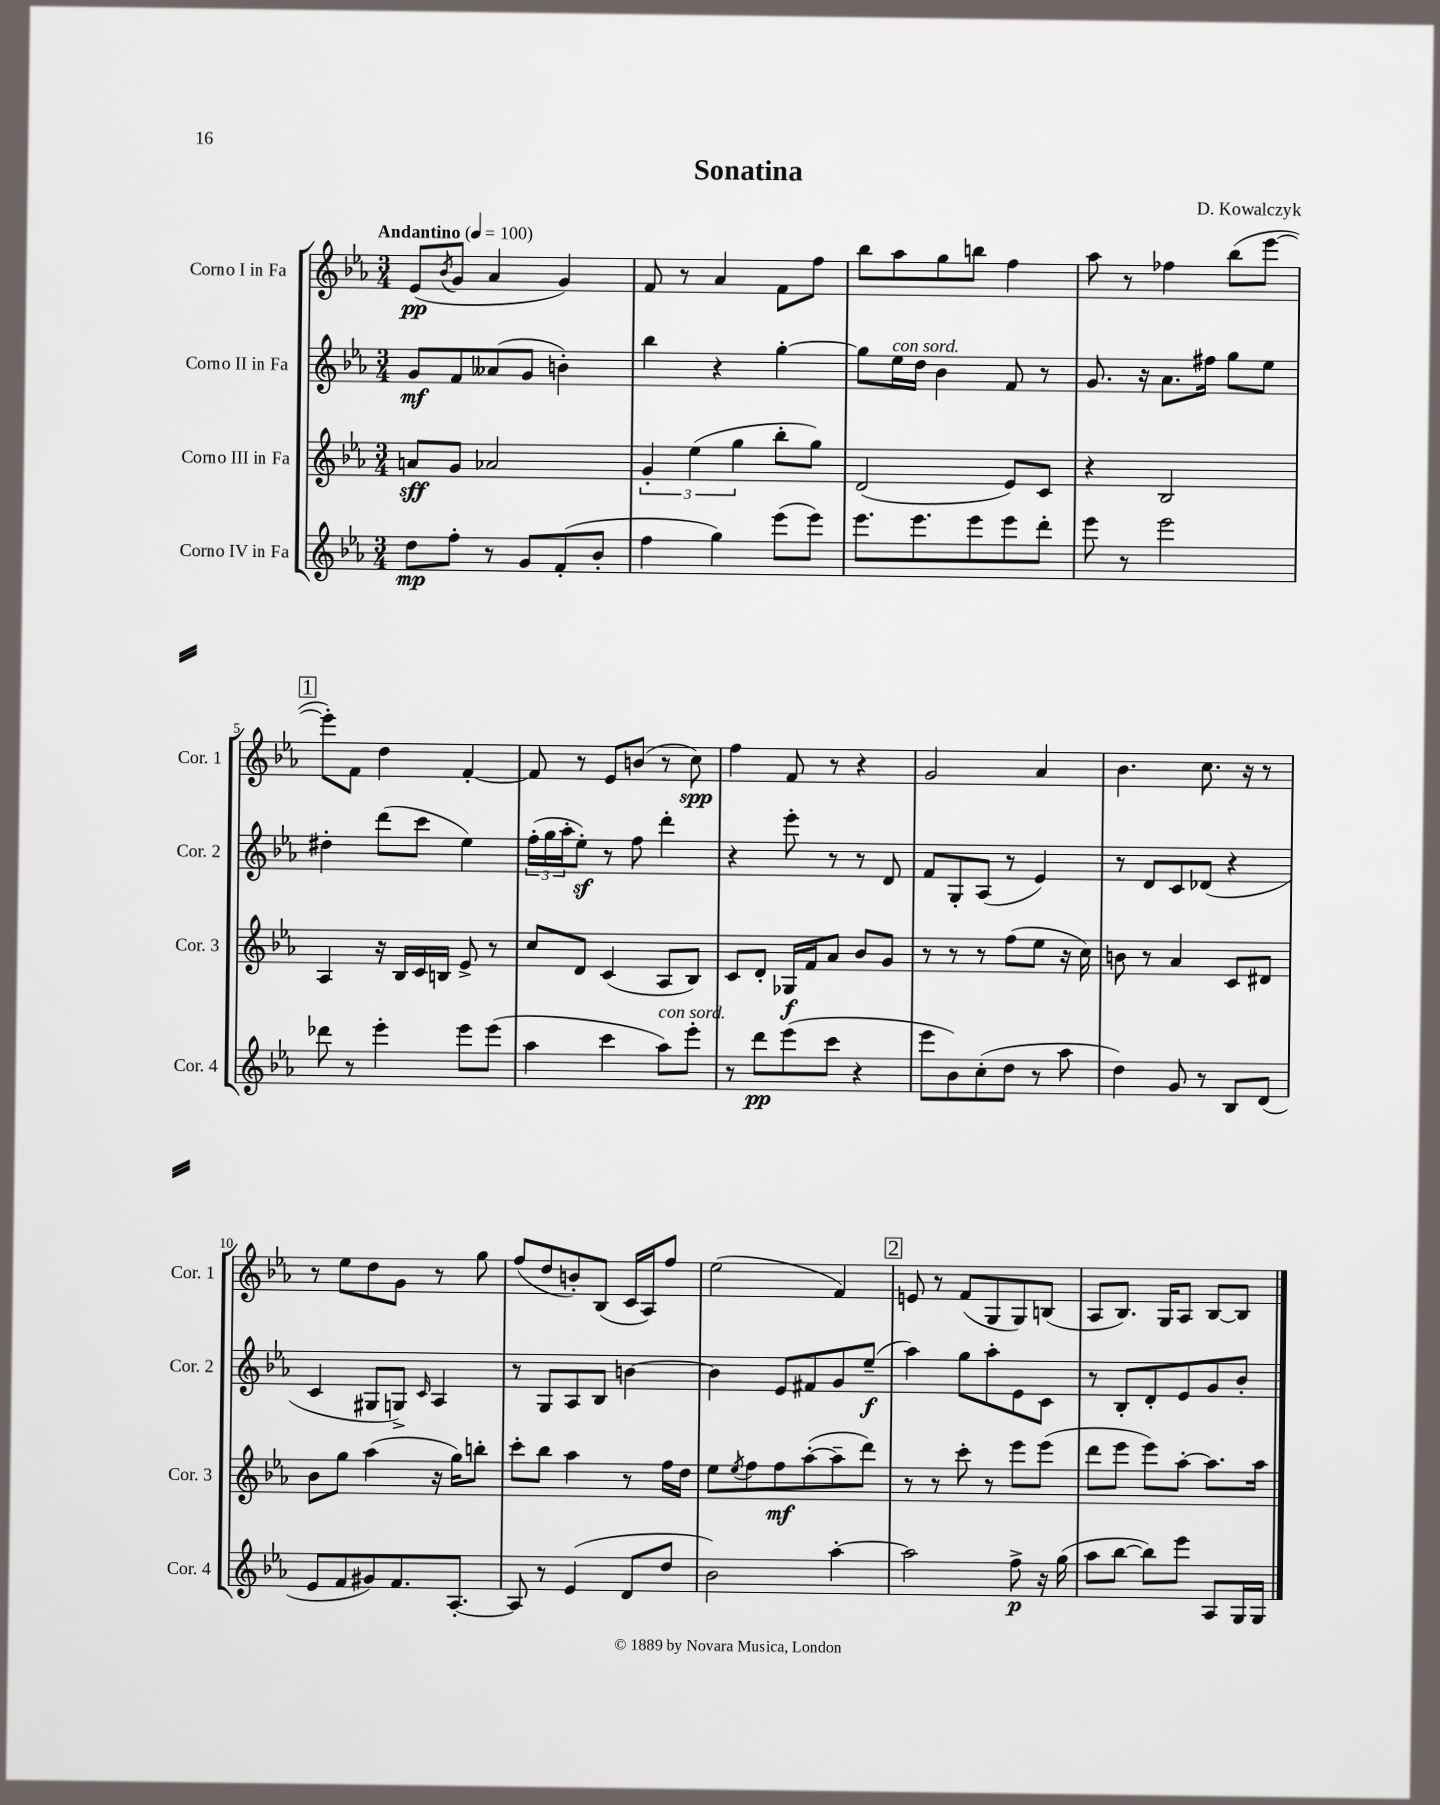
\header { title = "Sonatina" composer = "D. Kowalczyk" }
<<
\new StaffGroup <<
\new Staff = "s0" \with { instrumentName = "Corno I in Fa" shortInstrumentName = "Cor. 1" } {
    \clef treble \key ees \major \numericTimeSignature \time 3/4 \tempo "Andantino" 4 = 100
    ees'8\pp( \acciaccatura { bes'8 } g'8 aes'4 g'4) |
    f'8 r8 aes'4 f'8 f''8 |
    bes''8 aes''8 g''8 b''8 f''4 |
    aes''8 r8 fes''4 bes''8( ees'''8~ |
    \mark \markup { \box "1" } ees'''8-.) f'8 d''4 f'4~-. |
    f'8 r8 ees'8 b'8( r8 c''8\spp) |
    f''4 f'8 r8 r4 |
    g'2 aes'4 |
    bes'4. c''8. r16 r8 |
    r8 ees''8 d''8 g'8 r8 g''8 |
    f''8( d''8 b'8-.) bes8( c'16 aes16) f''8 |
    ees''2( f'4) |
    \mark \markup { \box "2" } e'8 r8 f'8( g8 g8) b8( |
    aes8 bes8.) g16 aes8 bes8~ bes8 \bar "|." |
}
\new Staff = "s1" \with { instrumentName = "Corno II in Fa" shortInstrumentName = "Cor. 2" } {
    \clef treble \key ees \major \numericTimeSignature \time 3/4
    g'8\mf f'8 aeses'8( g'8 b'4-.) |
    bes''4 r4 g''4~-. |
    g''8 ees''16^\markup { \italic "con sord." } d''16 bes'4 f'8 r8 |
    g'8. r16 aes'8. fis''16 g''8 ees''8 |
    \mark \markup { \box "1" } dis''4-. d'''8( c'''8 ees''4) |
    \tuplet 3/2 { f''16-.( g''16 aes''16-. } ees''8-.\sf) r8 f''8 d'''4-. |
    r4 ees'''8-. r8 r8 d'8 |
    f'8 g8-. aes8( r8 ees'4) |
    r8 d'8 c'8 des'8( r4 |
    c'4 gis8 g8->) \grace { c'16 } aes4 |
    r8 g8 aes8 bes8 b'4~ |
    b'4 ees'8 fis'8 g'8 ees''8--\f( |
    \mark \markup { \box "2" } aes''4) g''8 aes''8-. ees'8 c'8 |
    r8 bes8-. d'8-. ees'8 g'8 bes'8-. \bar "|." |
}
\new Staff = "s2" \with { instrumentName = "Corno III in Fa" shortInstrumentName = "Cor. 3" } {
    \clef treble \key ees \major \numericTimeSignature \time 3/4
    a'8\sff g'8 aes'2 |
    \tuplet 3/2 { g'4-. ees''4( g''4 } bes''8-. g''8) |
    d'2( ees'8) c'8 |
    r4 bes2 |
    \mark \markup { \box "1" } aes4 r16 bes16 c'16 b16 ees'8-> r8 |
    c''8 d'8 c'4( aes8 bes8) |
    c'8 d'8-. ges16\f f'16 aes'8 bes'8 g'8 |
    r8 r8 r8 f''8( ees''8 r16 c''16) |
    b'8 r8 aes'4 c'8 dis'8 |
    bes'8 g''8 aes''4( r16 g''16) b''8-. |
    c'''8-. bes''8 aes''4 r8 f''16 d''16 |
    ees''8 \acciaccatura { ees''8 } f''8 f''8\mf aes''8~-.( aes''8-- d'''8) |
    \mark \markup { \box "2" } r8 r8 c'''8-. r8 ees'''8 ees'''8( |
    d'''8 ees'''8 ees'''8) aes''8~-. aes''8. aes''16 \bar "|." |
}
\new Staff = "s3" \with { instrumentName = "Corno IV in Fa" shortInstrumentName = "Cor. 4" } {
    \clef treble \key ees \major \numericTimeSignature \time 3/4
    d''8\mp f''8-. r8 g'8 f'8-.( bes'8-. |
    f''4 g''4) ees'''8( ees'''8) |
    ees'''8. ees'''8. ees'''8 ees'''8 d'''8-. |
    ees'''8 r8 ees'''2 |
    \mark \markup { \box "1" } des'''8 r8 ees'''4-. ees'''8 ees'''8( |
    aes''4 c'''4 aes''8^\markup { \italic "con sord." }) ees'''8-. |
    r8 d'''8\pp ees'''8( c'''8 r4 |
    ees'''8 bes'8) c''8-.( d''8 r8 aes''8 |
    d''4) g'8 r8 bes8 d'8( |
    ees'8 f'8 gis'8) f'8. aes8.~-. |
    aes8 r8 ees'4( d'8 d''8 |
    bes'2) aes''4~-. |
    \mark \markup { \box "2" } aes''2 f''8->\p r16 g''16( |
    aes''8 bes''8~ bes''8) ees'''8 aes8 g16 g16 \bar "|." |
}
>>
>>
